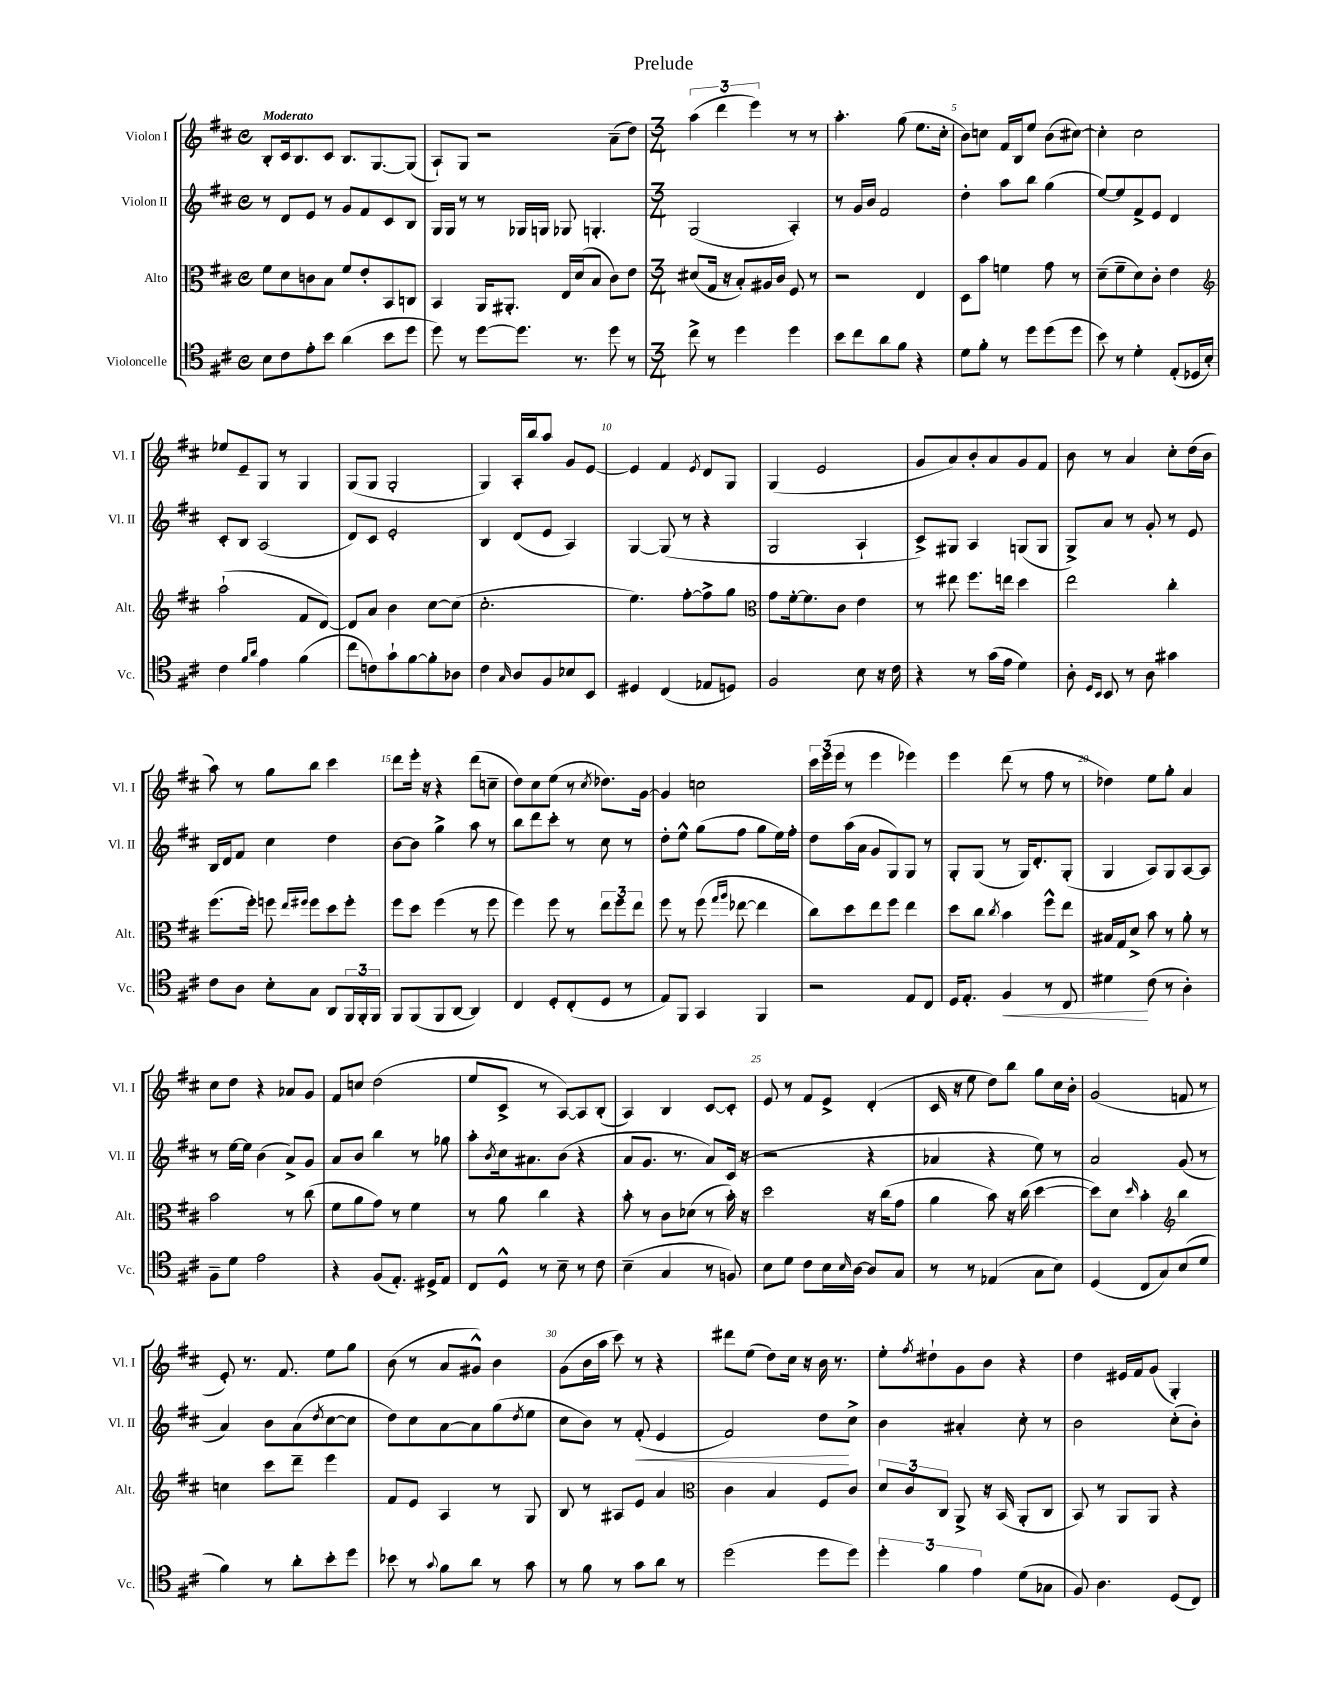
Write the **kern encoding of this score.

**kern	**dynam	**kern	**kern	**dynam	**kern
*part4	*part4	*part3	*part2	*part2	*part1
*staff4	*staff4	*staff3	*staff2	*staff2	*staff1
*I"Violoncelle	*	*I"Alto	*I"Violon II	*	*I"Violon I
*I'Vc.	*	*I'Alt.	*I'Vl. II	*	*I'Vl. I
*clefC4	*	*clefC3	*clefG2	*	*clefG2
*k[f#c#]	*	*k[f#c#]	*k[f#c#]	*	*k[f#c#]
*M4/4	*	*M4/4	*M4/4	*	*M4/4
*met(c)	*	*met(c)	*met(c)	*	*met(c)
=1	=1	=1	=1	=1	=1
!	!	!	!	!	!LO:TX:a:B:t=Moderato
8B\L	.	8f#\L	8r	.	8B'/L
8c#\	.	8d\	8d/L	.	16c#/k
.	.	.	.	.	8.B/
8e'\	.	8cn\	8e/J	.	.
8b\J	.	8B\J	8r	.	8c#/J
(4a\	.	8f#/L	8g/L	.	8.B/L
.	.	8e'/	8f#/	.	.
.	.	.	.	.	[8.G/
8b\L	.	8BB/	8c#/	.	.
8dd\J	.	8Cn/J	8B/J	.	(8G/J]
=2	=2	=2	=2	=2	=2
8dd\)	.	4BB/	16G/LL	.	8A`/L)
.	.	.	16G/JJ	.	.
8r	.	.	8r	.	8G/J
[8dd\L	.	16AA/KL	8r	.	2r
.	.	8.AA#X'/J	.	.	.
8.dd\J]	.	.	16G-X/LL	.	.
.	.	.	16Gn/JJ	.	.
.	.	16E/LL	8G-X/	.	.
8.r	.	(16d/J	.	.	.
.	.	8B/J	4.Gn'/	.	.
8dd\	.	8c#\L)	.	.	(8a~\L
8r	.	8e\J	.	.	8dd\J)
=3	=3	=3	=3	=3	=3
*M3/4	*	*M3/4	*M3/4	*	*M3/4
8cc#^\	.	(8d#X/L	(2G/	.	(6aa\
8r	.	16G/Jk	.	.	.
.	.	.	.	.	6ddd\
.	.	16r	.	.	.
4dd\	.	8B'/L)	.	.	.
.	.	.	.	.	6eee\)
.	.	16A#X/L	.	.	.
.	.	16c#/JJ	.	.	.
4dd\	.	8F#/	4A'/)	.	8r
.	.	8r	.	.	8r
=4	=4	=4	=4	=4	=4
8b\L	.	2r	8r	.	4.aa'\
8cc#\	.	.	16g/LL	.	.
.	.	.	16b/JJ	.	.
8a\	.	.	2f#/	.	.
8f#\J	.	.	.	.	(8gg\
4r	.	4E/	.	.	8.ee\L
.	.	.	.	.	16cc#'\Jk
=5	=5	=5	=5	=5	=5
8d\L	.	8D\L	4dd'\	.	8b\L)
8f#'\J	.	8b\J	.	.	8ccn\J
8r	.	4fn\	8aa\L	.	16f#/LL
.	.	.	.	.	16B/J
8dd\L	.	.	8bb\J	.	8ee/J
(8dd\	.	8g\	(4gg\	.	(8b\L
8dd\J	.	8r	.	.	[8cc#X\J)
=6	=6	=6	=6	=6	=6
8b\)	.	(8d~\L	[8ee/L)	.	4cc#'\]
8r	.	8f#~\	8ee/]	.	.
4d'\	.	8d\)	8f#^/	.	2cc#\
.	.	8c#'\J	8e/J	.	.
(8E'/L	.	4e\	4d/	.	.
16D-X/L	.	.	.	.	.
16B'/JJ)	.	.	.	.	.
!!LO:LB:g=z
=7	=7	=7	=7	=7	=7
*	*	*clefG2	*	*	*
4c#\	.	(2aa`\	8c#'/L	.	8ee-X/L
.	.	.	8B/J	.	8e~/
16qqf#/LL	.	.	.	.	.
16qqa/JJ	.	.	.	.	.
4e\	.	.	(2A/	.	8G/J
.	.	.	.	.	8r
(4f#\	.	8f#/L	.	.	4G/
.	.	[8d/J)	.	.	.
=8	=8	=8	=8	=8	=8
8cc#\L	.	8d/L]	8d/L)	.	(8G/L
8cn\)	.	8a/J	8c#/J	.	8G/J
8g`\	.	4b\	2e'/	.	2G'/
[8f#\	.	.	.	.	.
8f#'\]	.	[8cc#\L	.	.	.
8A-X\J	.	(8cc#\J]	.	.	.
=9	=9	=9	=9	=9	=9
4c#\	.	2.cc#'\	4B/	.	4G/)
16qqG/	.	.	.	.	.
8A/L	.	.	(8d/L	.	16A'/LL
.	.	.	.	.	16bb/J
8F#/	.	.	8e/J	.	8aa/J
8B-X/	.	.	4A/)	.	8g/L
8BB/J	.	.	.	.	[8e/J
=10	=10	=10	=10	=10	=10
4D#X/	.	4.ee\)	[4G/	.	4e/]
(4C#/	.	.	(8G/]	.	4f#/
.	.	[8ff#'\L	8r	.	.
.	.	.	.	.	8qe/
8E-X/L	.	8ff#^\]	4r	.	8d/L
8Dn/J)	.	8gg\J	.	.	8G/J
=11	=11	=11	=11	=11	=11
*	*	*clefC3	*	*	*
2F#/	.	8g\L	2G/	.	(4G/
.	.	[16f#'\k	.	.	.
.	.	8.f#\]	.	.	.
.	.	.	.	.	2e/
.	.	8c#\J	.	.	.
8B\	.	4e\	4A`/	.	.
16r	.	.	.	.	.
16c#\	.	.	.	.	.
=12	=12	=12	=12	=12	=12
4r	.	8r	8c#^/L)	.	8g/L
.	.	8ee#X\	8G#X/J	.	8a/)
8r	.	8.ff#\L	4A/	.	8b'/
(16g\LL	.	.	.	.	8a/
16e\JJ	.	16een\Jk	.	.	.
4d\)	.	4dd\	(8Gn/L	.	8g/
.	.	.	8G/J	.	8f#/J
=13	=13	=13	=13	=13	=13
8A'\	.	2ee\	8G^/L)	.	8b\
16qqD/LL	.	.	.	.	.
16qqBB/JJ	.	.	.	.	.
8BB/	.	.	8a/J	.	8r
8r	.	.	8r	.	4a/
8A\	.	.	8g'/	.	.
4g#X\	.	4cc#'\	8r	.	8cc#'\L
.	.	.	8e/	.	(16dd\L
.	.	.	.	.	16b\JJ
!!LO:LB:g=z
=14	=14	=14	=14	=14	=14
8c#\L	.	(8.ff#\L	16B/LL	.	8aa\)
.	.	.	16d/J	.	.
8A\J	.	.	8f#/J	.	8r
.	.	16ff#'\Jk)	.	.	.
8B'\L	.	8ffn\	4cc#\	.	8gg\L
.	.	16qqee/LL	.	.	.
.	.	16qqff#X/JJ	.	.	.
8G\J	.	8ff#\L	.	.	8bb\J
8AA/L	.	8dd\	4dd\	.	4ccc#\
24FF#/L	.	8ff#'\J	.	.	.
24FF#'/	.	.	.	.	.
24FF#/JJ	.	.	.	.	.
=15	=15	=15	=15	=15	=15
8FF#/L	.	8ff#\L	[8b\L	.	8ddd\L
(8FF#/	.	8dd\J	8b\J]	.	16eee'\Jk
.	.	.	.	.	16r
8FF#/	.	(4ff#\	4gg^\	.	4r
[8AA/J	.	.	.	.	.
4AA/])	.	8r	8aa\	.	(8ddd\L
.	.	8ff#\	8r	.	8ccn~\J
=16	=16	=16	=16	=16	=16
4C#/	.	4ff#\)	8bb\L	.	8dd\L)
.	.	.	8ddd\	.	8cc#\
8D'/L	.	8ff#\	8ccc#'\J	.	(8ee\J
(8C#'/	.	8r	8r	.	8r
.	.	.	.	.	8qcc#/
8D/J	.	12ee\L	8cc#\	.	8.dd-X\L)
.	.	12ff#\	.	.	.
8r	.	.	8r	.	.
.	.	12ee\J	.	.	.
.	.	.	.	.	[16g\Jk
=17	=17	=17	=17	=17	=17
8E/L)	.	8ff#\	8dd'\L	.	4g/]
8FF#/J	.	8r	8ee^^\J	.	.
4GG/	.	(8ff#\	(8gg\L	.	2ccn\
.	.	16qqgg/LL	.	.	.
.	.	16qqaa/JJ	.	.	.
.	.	[8ee-X\	8ff#\J	.	.
4FF#/	.	4ee-\]	8gg\L	.	.
.	.	.	16ee\L)	.	.
.	.	.	16ff#'\JJ	.	.
=18	=18	=18	=18	=18	=18
2r	.	8cc#\L)	8dd\L	.	24ccc#\LL
.	.	.	.	.	(24eee\
.	.	.	.	.	24eee\JJ
.	.	8dd\	(16aa\L	.	8r
.	.	.	16a\JJ	.	.
.	.	8ee\	8g/L	.	4eee\
.	.	8ff#\J	8G/)	.	.
8E/L	.	4ee\	8G/J	.	4eee-X\)
8C#/J	.	.	8r	.	.
=19	=19	=19	=19	=19	=19
16D/KL	.	8dd\L	8G'/L	.	4eee\
8.E'/J	.	.	.	.	.
.	.	8cc#\J	(8G/J	.	.
.	.	8qcc#/	.	.	.
!	!LO:HP:b	!	!	!	!
4F#/	<	4b\	8r	.	(8ddd\
.	.	.	16G/KL)	.	8r
.	.	.	8.d'/	.	.
8r	.	8ff#^^\L	.	.	8ff#\
8C#/	.	8ee\J	(8G'/J	.	8r
=20	=20	=20	=20	=20	=20
4d#X\	.	16B#X/LL	4G/	.	4dd-X\)
.	.	16G/J	.	.	.
.	.	8d^/J	.	.	.
(8c#\	[	8b\	8A/L)	.	8ee\L
8r	.	8r	8G/	.	8gg'\J
4A'\)	.	8a'\	[8A/	.	4a/
.	.	8r	8A/J]	.	.
!!LO:LB:g=z
=21	=21	=21	=21	=21	=21
8F#~\L	.	2b\	8r	.	8cc#\L
8d\J	.	.	[16ee\LL	.	8dd\J
.	.	.	16ee\JJ]	.	.
2e\	.	.	(4b\	.	4r
.	.	8r	8a^/L)	.	8a-X/L
.	.	(8cc#\	8g/J	.	8g/J
=22	=22	=22	=22	=22	=22
4r	.	8f#\L	8a/L	.	8f#/L
.	.	8a\	8b/J	.	8ccn/J
(8F#/L	.	8g\J)	4bb\	.	(2dd\
8.E'/J)	.	8r	.	.	.
.	.	4f#\	8r	.	.
16D#X^/KL	.	.	.	.	.
8E/J	.	.	8gg-X\	.	.
=23	=23	=23	=23	=23	=23
8C#/L	.	8r	8aa'\L	.	8ee/L
.	.	.	8qb/	.	.
8D^^/J	.	8a\	16cc#\k	.	8c#^/J
.	.	.	8.a#X\	.	.
8r	.	4cc#\	.	.	8r
8B~\	.	.	(8b\J	.	[8A/L)
8r	.	4r	4r	.	8A/]
8c#\	.	.	.	.	(8B'/J
=24	=24	=24	=24	=24	=24
(4B~\	.	8b'\	8a/L	.	4A/)
.	.	8r	8.g/J	.	.
4G/	.	8c#\L	.	.	4B/
.	.	.	8.r	.	.
.	.	(8d-X\J	.	.	.
8r	.	8r	8a/L)	.	[8c#/L
8Fn/)	.	16b'\)	(16c#/Jk	.	8c#'/J]
.	.	16r	16r	.	.
=25	=25	=25	=25	=25	=25
8B\L	.	2dd\	2r	.	8e/
8d\J	.	.	.	.	8r
8c#\L	.	.	.	.	8f#/L
16B\L	.	.	.	.	8e^/J
16qqB/	.	.	.	.	.
[16A\JJ	.	.	.	.	.
8A/L]	.	16r	4r	.	(4d'/
.	.	(16cc#\KL	.	.	.
8G/J	.	8g\J	.	.	.
=26	=26	=26	=26	=26	=26
8r	.	4a\	4a-X/	.	16c#/
.	.	.	.	.	16r
8r	.	.	.	.	8ee\
(4E-X/	.	8b\)	4r	.	8dd\L)
.	.	16r	.	.	8bb\J
.	.	(16cc#\	.	.	.
8G\L	.	[4dd\	8ee\)	.	8gg\L
8B\J)	.	.	8r	.	16cc#\L
.	.	.	.	.	16b'\JJ
=27	=27	=27	=27	=27	=27
(4D/	.	8dd\L])	2a/	.	(2g/
.	.	8d\J	.	.	.
.	.	16qqdd/	.	.	.
8C#/L	.	4b'\	.	.	.
8G/)	.	.	.	.	.
*	*	*clefG2	*	*	*
(8B/	.	4bb\	(8g/	.	8fn/
8d/J	.	.	8r	.	8r
!!LO:LB:g=z
=28	=28	=28	=28	=28	=28
4f#\)	.	4ccn\	4a/)	.	8e'/)
.	.	.	.	.	8.r
8r	.	8ccc#\L	8b\L	.	.
.	.	.	.	.	8.f#/
8a'\L	.	8ddd~\J	(8a\	.	.
.	.	.	8qdd/	.	.
8b'\	.	4eee\	[8cc#\	.	8ee\L
8dd\J	.	.	8cc#\J]	.	8gg\J
=29	=29	=29	=29	=29	=29
8b-X\	.	8f#/L	8dd\L)	.	(8b\
8r	.	8e/J	8cc#\	.	8r
8qqg/	.	.	.	.	.
8f#\L	.	4A/	[8a\	.	8a/L
8a\J	.	.	8a\]	.	8g#X^^/J)
8r	.	8r	(8gg\	.	4b\
.	.	.	8qdd/	.	.
8g\	.	8G/	8ee\J	.	.
=30	=30	=30	=30	=30	=30
8r	.	8B/	8cc#\L	.	(8g\L
8f#\	.	8r	8b\J)	.	16b\L
.	.	.	.	.	16aa\JJ
8r	.	8A#X/L	8r	.	8ccc#\)
!	!	!	!	!LO:HP:b	!
8g\L	.	8e/J	(8f#'/	<	8r
8a\J	.	4a/	4e/	.	4r
8r	.	.	.	.	.
=31	=31	=31	=31	=31	=31
*	*	*clefC3	*	*	*
(2dd\	.	4c#\	2f#/)	.	8ddd#X\L
.	.	.	.	.	(8ee\J
.	.	4B/	.	.	8dd\L)
.	.	.	.	.	16cc#\Jk
.	.	.	.	.	16r
8dd\L	.	8F#/L	8dd\L	.	16b\
.	.	.	.	.	8.r
8dd\J)	.	8c#/J	8cc#^\J	[	.
=32	=32	=32	=32	=32	=32
6dd'\	.	12d/L	4b\	.	8ee'\L
.	.	12c#/	.	.	.
.	.	.	.	.	8qff#/
.	.	.	.	.	8dd#X`\
6f#\	.	12C#/J	.	.	.
.	.	8AA^/	4a#X'/	.	8g\
6e\	.	.	.	.	.
.	.	16r	.	.	8b\J
.	.	(16BB/	.	.	.
(8d\L	.	8AA'/L	8cc#'\	.	4r
8G-X\J	.	8C#/J	8r	.	.
=33	=33	=33	=33	=33	=33
8F#/)	.	8BB/)	2b\	.	4dd\
4.A\	.	8r	.	.	.
.	.	8AA/L	.	.	16e#X/LL
.	.	.	.	.	16f#/J
.	.	8AA/J	.	.	(8g/J
(8D/L	.	4r	(8cc#'\L	.	4G'/)
8C#/J)	.	.	8b'\J)	.	.
==	==	==	==	==	==
*-	*-	*-	*-	*-	*-
